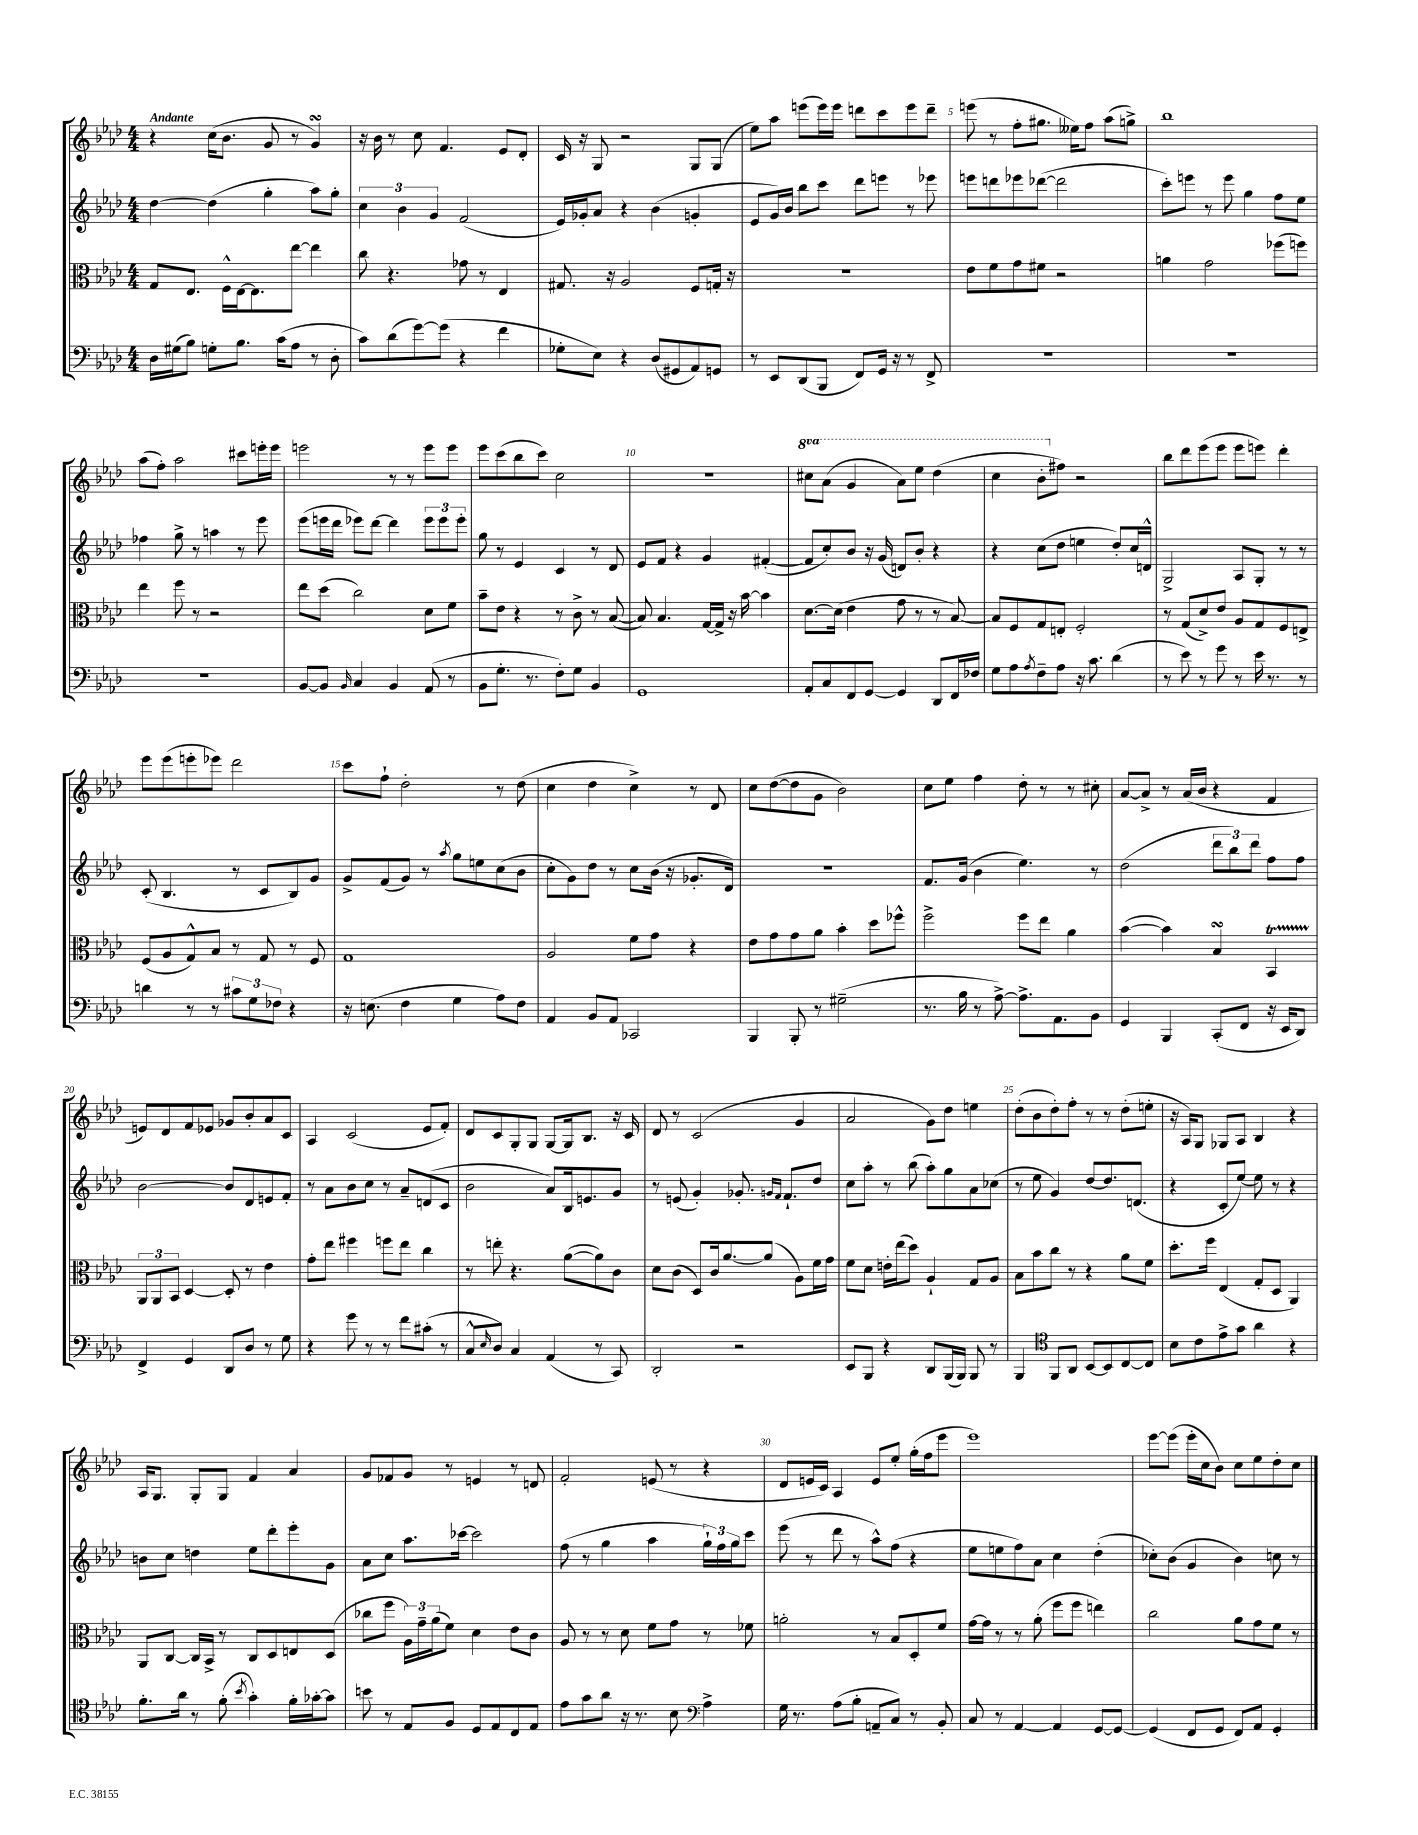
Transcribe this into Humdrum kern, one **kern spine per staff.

**kern	**kern	**kern	**kern
*staff4	*staff3	*staff2	*staff1
*clefF4	*clefC3	*clefG2	*clefG2
*k[b-e-a-d-]	*k[b-e-a-d-]	*k[b-e-a-d-]	*k[b-e-a-d-]
*M4/4	*M4/4	*M4/4	*M4/4
16D-	8G	[4dd-	4r
(16G#	.	.	.
8B-)	8.E-	.	.
8G'	.	(4dd-]	(16cc
.	16F^^	.	8.b-
8.B-	[16E-	.	.
.	8.E-]	.	.
.	.	4gg'	8g
(16c	.	.	.
8A-	[8ee-	.	8r
8r	4ee-]	8aa-)	4g)
8D-'	.	8gg'	.
=	=	=	=
8c)	8cc	6cc	16r
.	.	.	16b-
(8d-	4.r	.	8r
.	.	6b-	.
[8g)	.	.	8cc
.	.	6g	.
(8g]	.	.	4.f
4r	8g-	(2f	.
.	8r	.	.
4f	4E-	.	8e-
.	.	.	8d-'
=	=	=	=
8G-'	8.G#	16e-)	16c
.	.	16g-'	16r
8E-)	.	8a-	8G
.	16r	.	.
4r	2A-	4r	2r
(8D-	.	(4b-	.
8GG#	.	.	.
8AA-)	8F	4g'	8G
8GG	16G'	.	(8G
.	16r	.	.
=	=	=	=
8r	1r	8e-	8ee-)
8EE-	.	16g)	8aa-
.	.	16b-	.
(8DD-	.	8bb-	(8eee
8BBB-	.	8ccc	16eee)
.	.	.	16eee
8FF)	.	8ddd-	8ddd
16GG	.	8eee	8ccc
16r	.	.	.
8r	.	8r	8eee
8FF^	.	8eee-	8ddd~
=	=	=	=
1r	8e-	8eee	(8eee
.	8f	8ddd	8r
.	8g	8eee-	8ff'
.	8f#	([8ddd-	8.gg#
.	2r	2ddd-]	.
.	.	.	16ee--)
.	.	.	8ff
.	.	.	(8aa-
.	.	.	8gg^)
=	=	=	=
1r	4a	8ccc')	1bb-
.	.	8eee	.
.	2g	8r	.
.	.	8eee	.
.	.	4gg	.
.	(8ff-	8ff	.
.	8ff)	8ee-	.
=	=	=	=
1r	4ee-	4ff-	(8aa-
.	.	.	8ff')
.	8ff	8gg^	2aa-
.	8r	8r	.
.	2r	4aa	.
.	.	8r	8ccc#
.	.	8eee-	16eee'
.	.	.	16eee
=	=	=	=
[8BB-	8ee-	(8eee-	2eee
8BB-]	(8dd-	16eee	.
.	.	16ddd-	.
16qqBB-	.	.	.
4C	2cc)	8eee-)	.
.	.	[8ddd-	.
4BB-	.	4ddd-]	8r
.	.	.	8r
(8AA-	8d-	12eee-	8eee
.	.	12eee-	.
8r	8f	.	8eee
.	.	12eee-'	.
=	=	=	=
8BB-	8b-~	8gg	8eee-
8.G'	8e-	8r	(8ccc
.	4r	4e-	8bb-
8.r	.	.	.
.	.	.	8ccc)
8F')	8r	4c	2cc
8G	8c^	.	.
4BB-	8r	8r	.
.	([8B-	8d-	.
=	=	=	=
1GG	8B-])	8e-	1r
.	4.B-	8f	.
.	.	4r	.
.	[16G	4g	.
.	16G^]	.	.
.	16r	.	.
.	[16b-	.	.
.	4b-]	([4f#'	.
=	=	=	=
8AA-'	[8.d-	8f#]	8ccc#
8C	.	8cc')	(8aa-
.	(16d-]	.	.
8FF	4e-	8b-	4gg
[8GG	.	16r	.
.	.	(16g	.
4GG]	8g	8d)	8aa-)
.	8r	8b-'	8eee-
8DD-	8r	4r	(4ddd-
16FF	[8B-)	.	.
16F-	.	.	.
=	=	=	=
8G	8B-]	4r	4ccc
8A-	8F	.	.
8qA-	.	.	.
8F~	8G	(8cc	8bb-'
8A-	8E'	8dd-	8ff#)
16r	2F'	4ee	2r
8.c	.	.	.
(4d-	.	8dd-')	.
.	.	16cc	.
.	.	16d^^	.
=	=	=	=
8r	8r	2G^	8bb-
8e-)	(8G	.	8ddd-
8r	8d-^)	.	(8eee-
8g	8e-	.	8eee-
8r	8A-	8A-	8eee-
16e-	8G	8G'	8eee)
8.r	.	.	.
.	8F	8r	4ddd-'
8r	8E^	8r	.
=	=	=	=
4d	(8F	(8c'	8eee-
.	8A-	4.B-	(8eee-
8r	8G^^)	.	8eee'
8r	8B-	.	8eee-)
12c#	8r	8r	2ddd-
12G	.	.	.
.	8G	8c	.
12F-	.	.	.
4r	8r	8B-)	.
.	8F	8g	.
=	=	=	=
16r	1G	8g^	8ccc
(8.E	.	.	.
.	.	(8f	8ff`
4F	.	8g)	2dd-'
.	.	8r	.
.	.	8qaa-	.
4G	.	8gg	.
.	.	8ee	.
8A-)	.	(8cc	8r
8F	.	8b-	(8dd-
=	=	=	=
4AA-	2A-	8cc'	4cc
.	.	8g)	.
8BB-	.	8dd-	4dd-
8AA-	.	8r	.
2CC-	8f	8cc	4cc^)
.	8g	(16b-	.
.	.	16r	.
.	4r	8.g-'	8r
.	.	.	8d-
.	.	16d-)	.
=	=	=	=
4BBB-	8e-	1r	8cc
.	8g	.	([8dd-
8BBB-'	8g	.	8dd-]
8r	8a-	.	8g
(2G#~	4b-'	.	2b-)
.	8dd-	.	.
.	8ff-^^	.	.
=	=	=	=
8.r	2ff^	8.f	8cc
.	.	.	8ee-
16B-	.	(16g	.
8r	.	4b-	4ff
[8A-^)	.	.	.
8.A-^]	8ff	4.ee-)	8dd-'
.	8ee-	.	8r
8.AA-	.	.	.
.	4a-	.	8r
8BB-	.	8r	8cc#'
=	=	=	=
4GG	([4b-	(2dd-	[8a-
.	.	.	8a-^]
4BBB-	4b-])	.	8r
.	.	.	(16a-
.	.	.	16b-
(8CC'	4B-	12ddd-	4r
.	.	12bb-)	.
8FF	.	.	.
.	.	12ddd-	.
16r	4BB-	8ff	4f
16EE-	.	.	.
8DD-)	.	8ff	.
=	=	=	=
4FF^	12AA-	[2b-	8e)
.	12AA-	.	.
.	.	.	8d-
.	12BB-	.	.
4GG	[4D-	.	8f
.	.	.	8e-
8DD-	8D-']	8b-]	8g-
8D-	8r	8d-	8b-'
8r	4e-	8e	8a-
8G	.	8f'	8c
=	=	=	=
4r	8g'	8r	4A-
.	8ee-	8a-	.
8g	4ff#	8b-	(2c
8r	.	8cc	.
8r	8ff	8r	.
8f	8ee-	8a-~	.
(8c#'	4cc	(8d	8e-
8r	.	8c	8f')
=	=	=	=
8C^^	8r	2b-	8d-
16qqE-	.	.	.
8D-)	8ee'	.	8c
4C	4.r	.	8G'
.	.	.	8G
(4AA-	.	8a-)	[8G
.	([8a-	16B-	16G]
.	.	8.e	8.B-
8r	8a-])	.	.
8CC)	8c	8g	16r
.	.	.	16c
=	=	=	=
2DD-'	8d-	8r	8d-
.	(8c	(8e	8r
.	8D-)	4g')	(2c
.	16c	.	.
.	[8.a-	.	.
2r	.	8.g-'	.
.	(8a-]	.	.
.	.	16qqg	.
.	.	16qqf	.
.	.	8.f`	.
.	8A-)	.	4g
.	16f	8dd-	.
.	16g	.	.
=	=	=	=
8EE-	8f	8cc	2a-
8BBB-	8d-	8aa-'	.
4r	16e'	8r	.
.	(16ee-	.	.
.	8dd-)	(8bb-	.
8DD-	4A-`	8aa-')	8g)
(16BBB-	.	8gg	8dd-
16BBB-)	.	.	.
8BBB-	8G	8a-	4ee
8r	8A-	(8cc-	.
=	=	=	=
4BBB-	8B-	8r	(8dd-'
.	8b-	8ee-	8b-
*clefC4	*	*	*
8FF	8cc	4g)	8dd-')
8AA-	8r	.	8ff'
[8BB-	4r	[8dd-	8r
8BB-]	.	8.dd-]	8r
[8C	8a-	.	(8dd-'
.	.	(8.d	.
8C]	8f	.	8ee'
=	=	=	=
8B-	8.dd-'	4r	16r
.	.	.	16A-)
8c	.	.	8G
.	16ff	.	.
8e-^	(4E-	8c'	8G-
8g	.	[8ee-)	8A-
4a-	8G'	8ee-]	4B-
.	8D-	8r	.
4r	4AA-)	4r	4r
=	=	=	=
8.f'	8AA-	8b	16A-
.	.	.	8.G
.	[8C	8cc	.
16a-	.	.	.
8r	16C]	4dd	8G'
.	16BB-^	.	.
(8f'	8r	.	8G
8qb-	.	.	.
4g')	8C	8ee-	4f
.	8D-	8ddd-'	.
16f'	8E	8eee-'	4a-
[16g-'	.	.	.
8g-]	(8D-	8g	.
=	=	=	=
8b	8cc-	8a-	8g
8r	8ff	8cc	8f-
8E-	24A-)	8.aa-	8g
.	24g~	.	.
.	(24a-	.	.
8F	8f)	.	8r
.	.	[16ccc-	.
8D-	4d-	2ccc-]	4e
8E-	.	.	.
8C	8e-	.	8r
8E-	8c	.	8d
=	=	=	=
8e-	8A-	(8ff	2f'
8g	8r	8r	.
8a-	8r	4gg	.
16r	8d-	.	.
8.r	.	.	.
.	8f	4aa-	(8e
8B-	8g	.	8r
*clefF4	*	*	*
4A-^	8r	24gg`)	4r
.	.	24ff	.
.	.	24gg	.
.	8f-	8ccc	.
=	=	=	=
16G	2a'	(8eee-	8d-
8.r	.	.	.
.	.	8r	16e
.	.	.	16c)
(8A-	.	8ddd-	4A-
8B-'	.	8r	.
8AA~	8r	8aa-^^)	8e
8C)	8B-	(8ff	8ee-'
8r	8D-'	4r	(16gg'
.	.	.	16ff
8BB-'	8f	.	8eee-
=	=	=	=
8C	[16g	8ee-	1eee-)
.	16g]	.	.
8r	8r	8ee	.
[4AA-	8r	8ff)	.
.	(8a-'	8a-	.
4AA-]	8ff	4cc	.
.	8ff	.	.
[8GG	4ee)	(4dd-'	.
8GG_	.	.	.
=	=	=	=
(4GG]	2cc	8cc-')	[8eee-
.	.	(8b-	(8eee-]
8FF	.	4g	16eee-'
.	.	.	16cc
8GG	.	.	8b-)
8FF)	8a-	4b-)	8cc
8AA-	8g	.	8ee-
4GG'	8f	8cc	8dd-'
.	8r	8r	8cc
==	==	==	==
*-	*-	*-	*-
